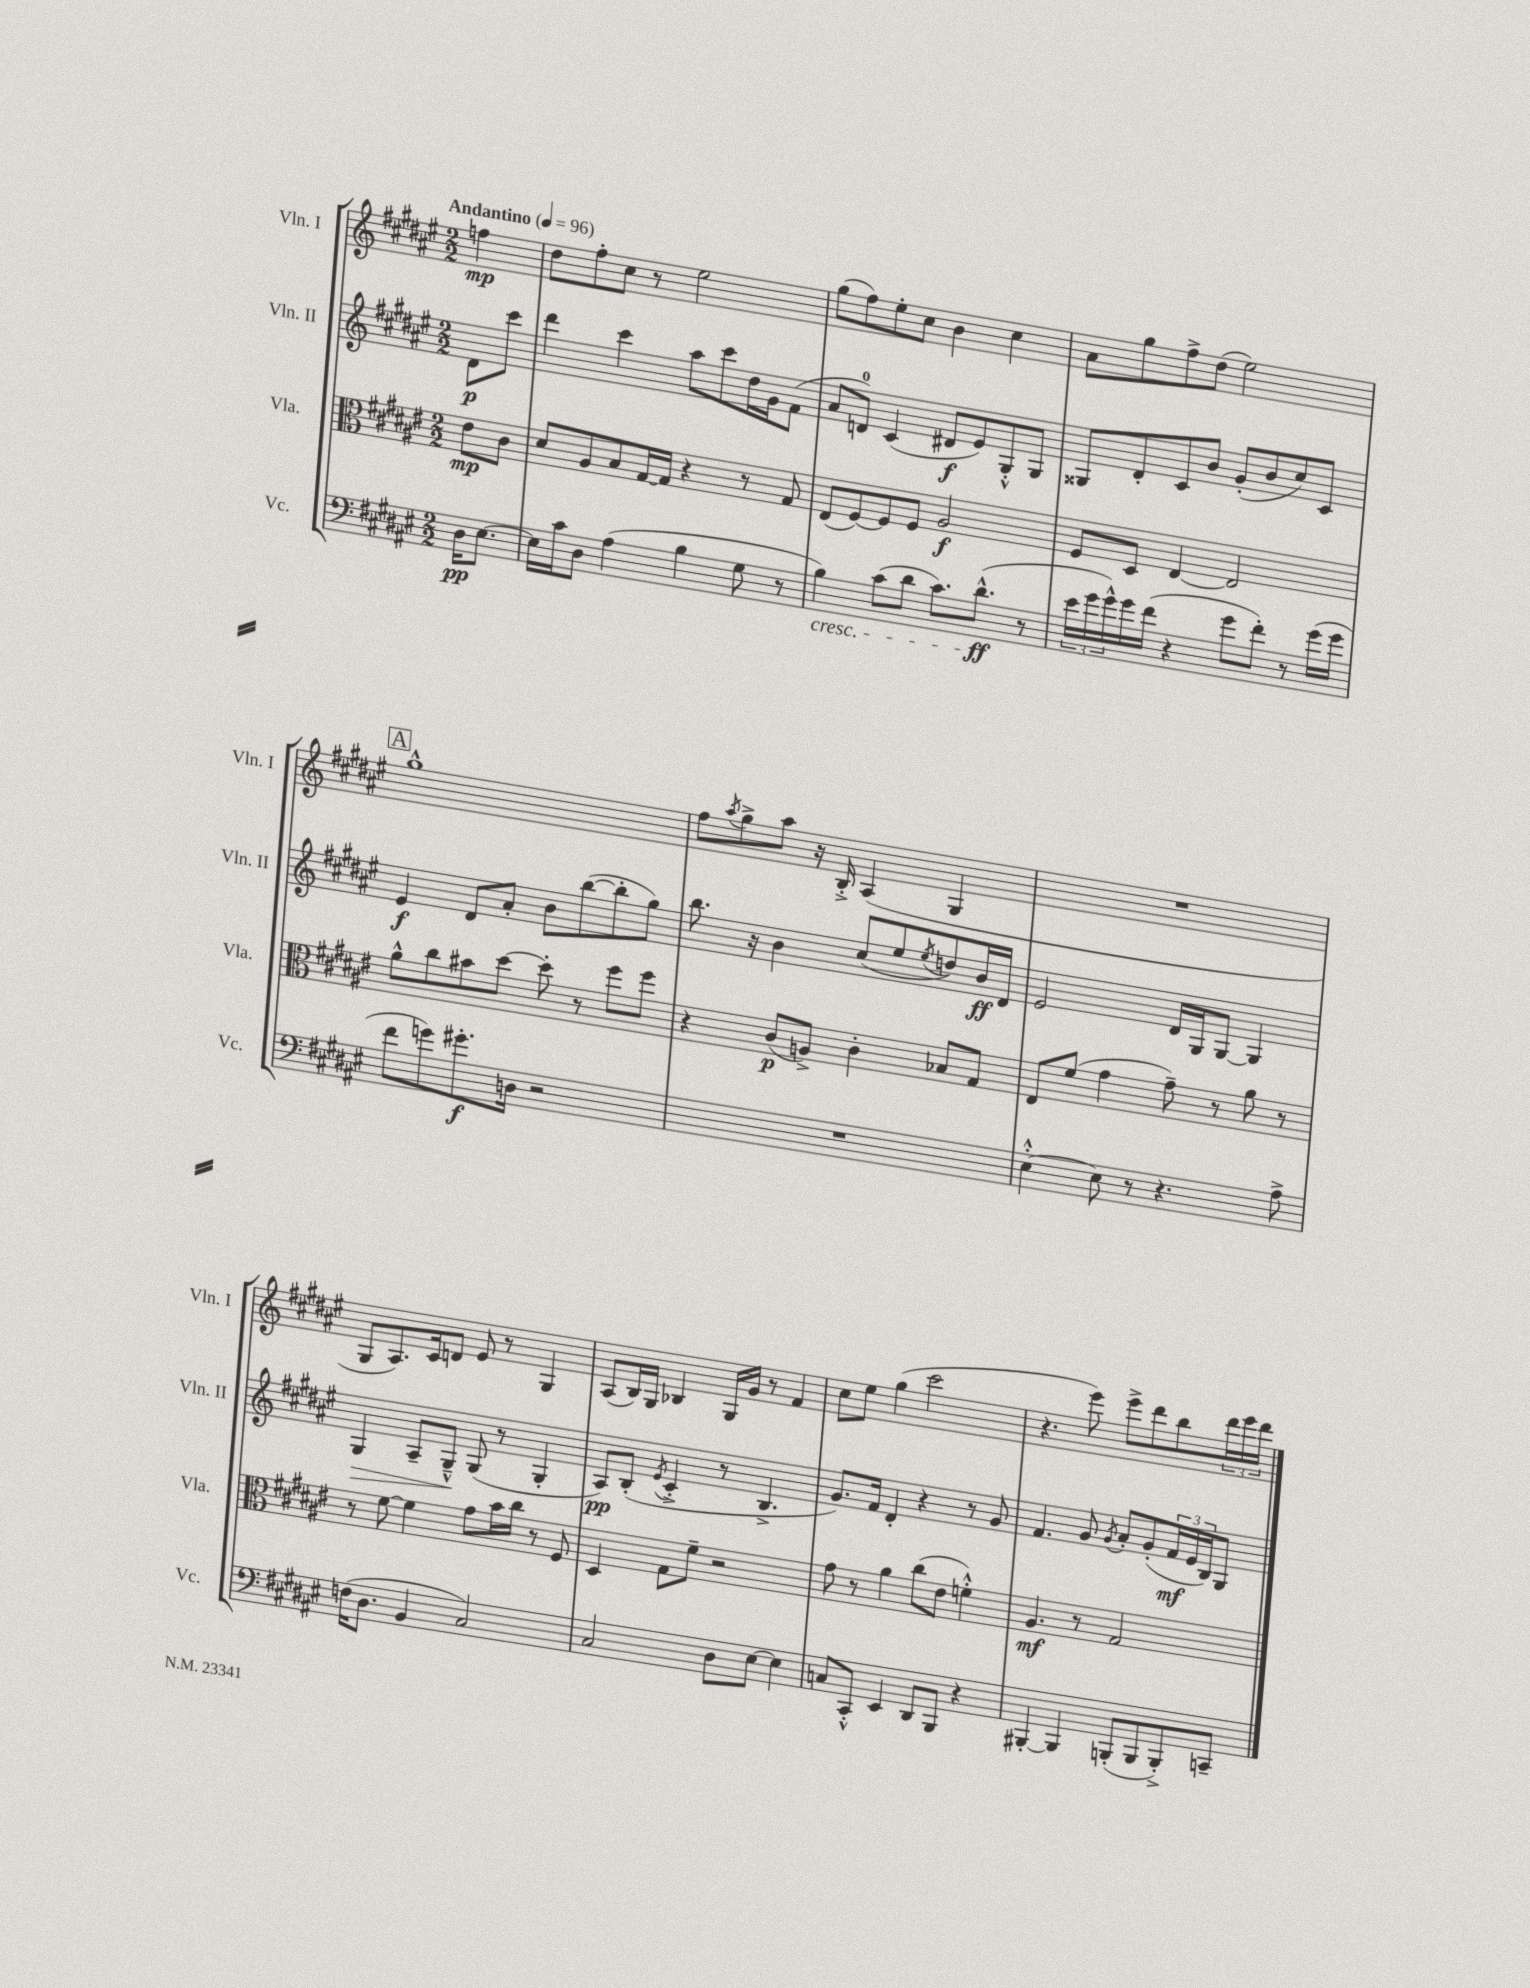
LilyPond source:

<<
\new StaffGroup <<
\new Staff = "s0" \with { instrumentName = "Vln. I" shortInstrumentName = "Vln. I" } {
    \clef treble \key fis \major \numericTimeSignature \time 2/2 \partial 4 \tempo "Andantino" 4 = 96
    f''4\mp |
    dis''8 fis''8-. cis''8 r8 eis''2 |
    gis''8( fis''8) eis''8-. cis''8 b'4 cis''4 |
    ais'8 gis''8 fis''8-> dis''8( eis''2) |
    \mark \markup { \box "A" } gis''1-^ |
    fis''8 \acciaccatura { ais''8 } gis''8-> ais''8 r16 b16-.-> ais4( gis4 |
    R1 |
    gis8 ais8.) cis'16 d'8 eis'8 r8 gis4 |
    ais8( b16) gis16 bes4 gis16 gis'16 r8 fis'4 |
    cis''8 eis''8 gis''4( cis'''2 |
    r4. eis'''8) eis'''8-> dis'''8 b''8 \tuplet 3/2 { dis'''16 eis'''16 dis'''16 } \bar "|." |
}
\new Staff = "s1" \with { instrumentName = "Vln. II" shortInstrumentName = "Vln. II" } {
    \clef treble \key fis \major \numericTimeSignature \time 2/2 \partial 4
    dis'8\p cis'''8 |
    dis'''4 cis'''4 ais''8 cis'''8 dis''16 gis'16 fis'8( |
    ais'8 d'8-0) cis'4( dis'8\f eis'8) gis8-.-^ gis8 |
    gisis8 dis'8-. cis'8 b'8 gis'8-.( b'8 cis''8) cis'8 |
    \mark \markup { \box "A" } eis'4\f dis'8 ais'8-. b'8 b''8~( b''8-. gis''8) |
    b''8. r16 b'4 cis''8( eis''8 \acciaccatura { eis''8 } d''8) b'16\ff dis'16 |
    eis'2 dis'16 gis16 gis8~ gis4 |
    gis4\> ais8-- gis8---^\! gis8( r8 gis4-. |
    ais8\pp) b8-.( \acciaccatura { eis'8 } cis'4-.-> r8 b4.-> |
    gis'8.) fis'16 dis'4-. r4 r8 gis'8 |
    fis'4. gis'8 \acciaccatura { gis'8 } ais'8-. gis'8-.( \tuplet 3/2 { fis'16\mf eis'16 b16) } gis8 \bar "|." |
}
\new Staff = "s2" \with { instrumentName = "Vla." shortInstrumentName = "Vla." } {
    \clef alto \key fis \major \numericTimeSignature \time 2/2 \partial 4
    eis'8\mp cis'8 |
    dis'8 ais8 b8 gis16~ gis16 r4 r8 gis8 |
    eis8( fis8~) fis8 fis8 ais2\f |
    fis8 dis8 eis4~ eis2 |
    \mark \markup { \box "A" } ais'8-^ cis''8 bis'8 dis''8~ dis''8-. r8 fis''8 fis''8 |
    r4 cis'8\p( a8->) cis'4-. bes8 gis8 |
    eis8 fis'8( gis'4 gis'8--) r8 ais'8 r8 |
    r8 fis'8~ fis'4 gis'8 b'16 cis''16 r8 fis8 |
    dis4 gis8 fis'8-- r2 |
    gis'8 r8 ais'4 cis''8( eis'8 f'4-.-^) |
    ais4.\mf r8 gis2 \bar "|." |
}
\new Staff = "s3" \with { instrumentName = "Vc." shortInstrumentName = "Vc." } {
    \clef bass \key fis \major \numericTimeSignature \time 2/2 \partial 4
    dis16\pp eis8.~ |
    eis16 cis'16 dis8 ais4( b4 gis8 r8 |
    b4\cresc) cis'8( dis'8 cis'8.) dis'8.-^\ff\!( r8 |
    \tuplet 3/2 { eis'16 gis'16 gis'16-^) } gis'16 fis'16( r4 gis'8 fis'8-.) r8 gis'16( gis'16 |
    \mark \markup { \box "A" } fis'8 g'8) gis'8.-.\f d16 r2 |
    R1 |
    eis4~-.-^ eis8 r8 r4. ais8-> |
    f16( dis8. b,4 cis2) |
    cis2 dis8 eis8~ eis4 |
    c8 cis,8-.-^ eis,4 dis,8 b,,8 r4 |
    bis,,4~-. bis,,4 b,,8-.( b,,8 b,,8-.->) c,8-- \bar "|." |
}
>>
>>
\layout { \context { \Score \remove "Bar_number_engraver" } }
